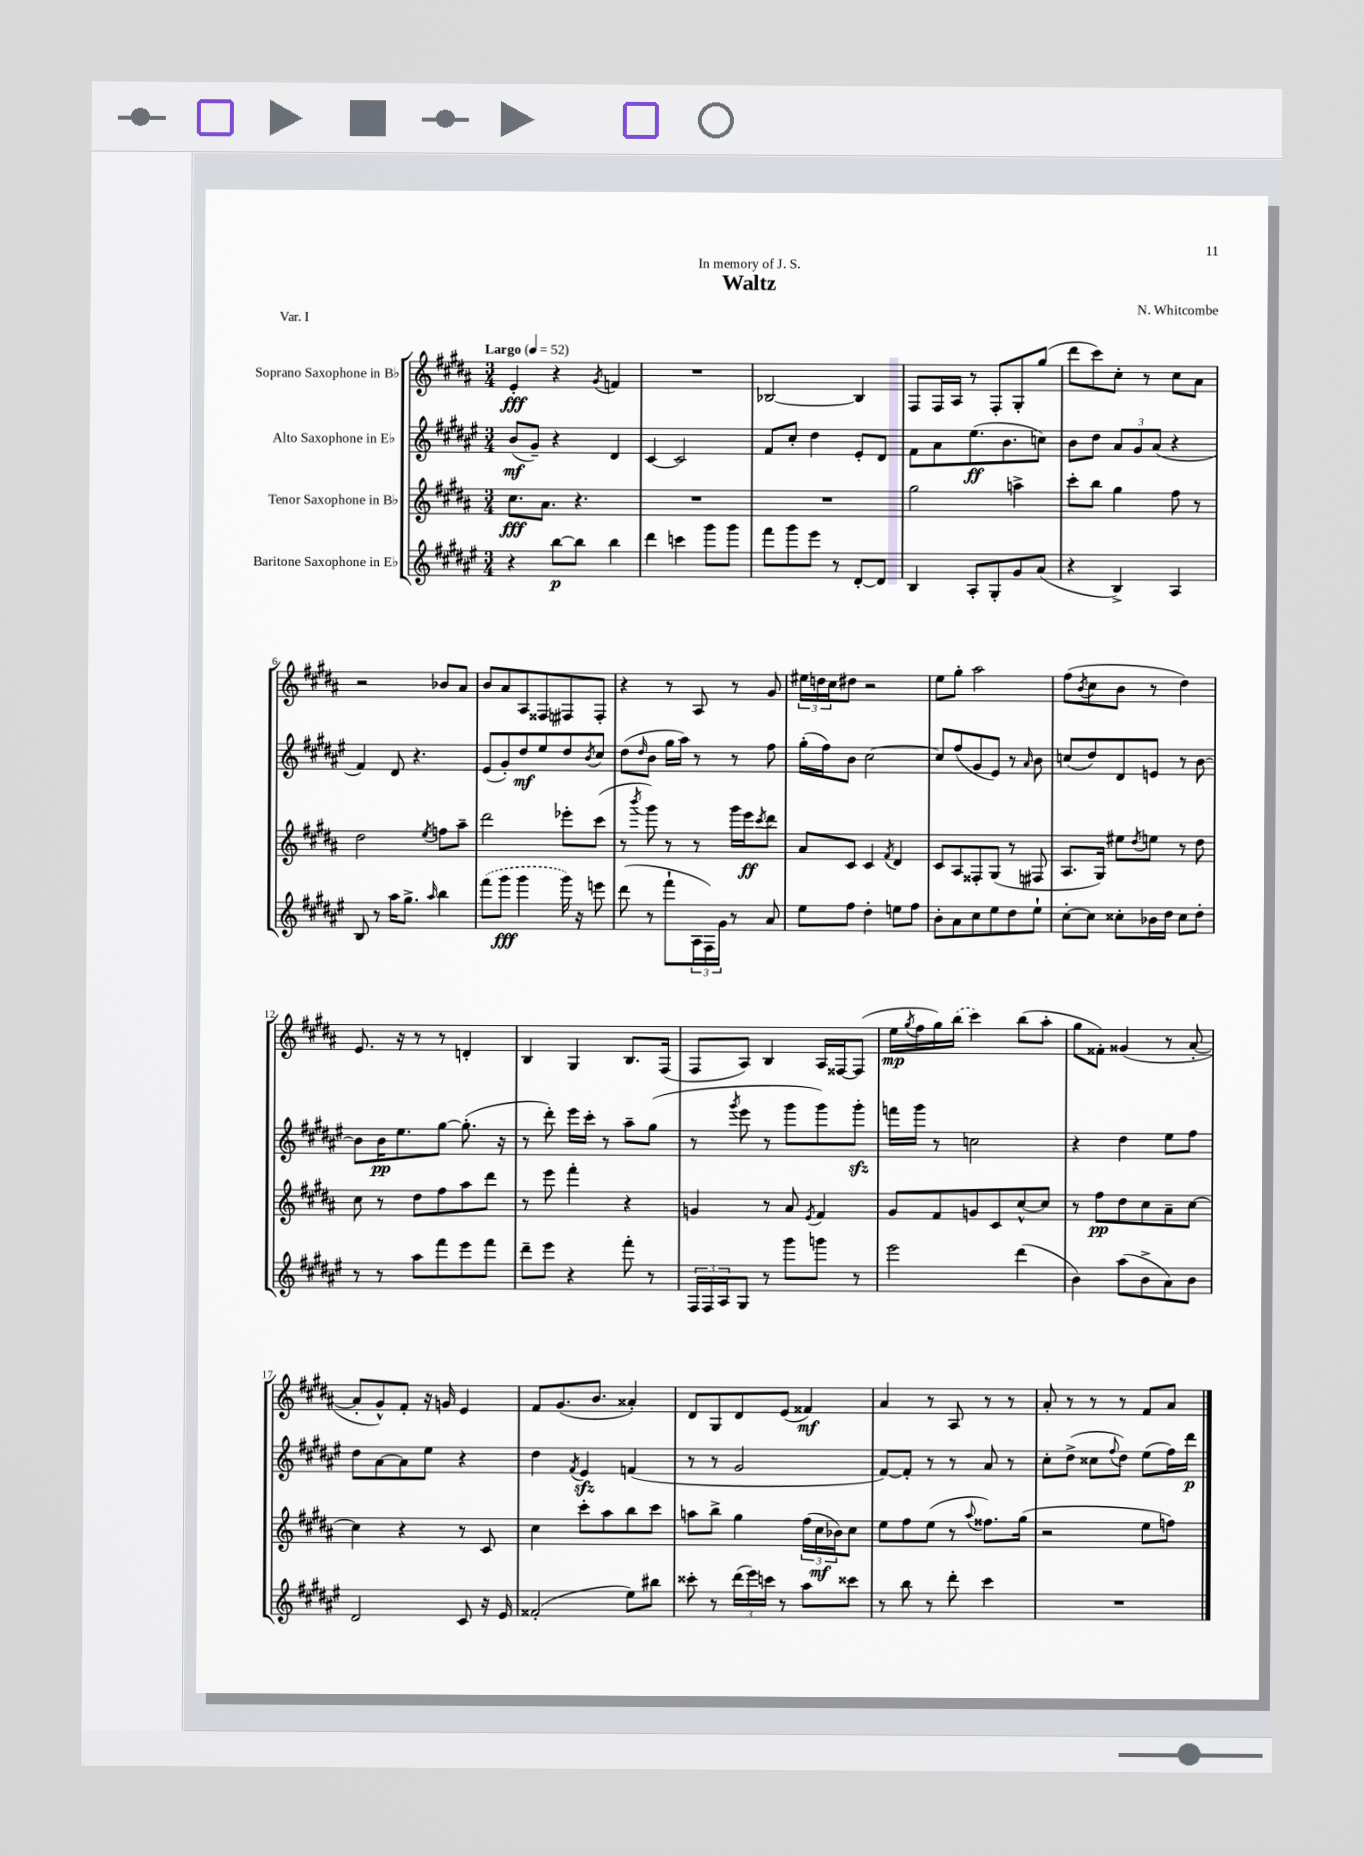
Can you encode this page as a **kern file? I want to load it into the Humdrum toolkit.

**kern	**kern	**kern	**kern
*staff4	*staff3	*staff2	*staff1
*clefG2	*clefG2	*clefG2	*clefG2
*k[f#c#g#d#a#e#]	*k[f#c#g#d#a#]	*k[f#c#g#d#a#e#]	*k[f#c#g#d#a#]
*M3/4	*M3/4	*M3/4	*M3/4
*MM52	*MM52	*MM52	*MM52
4r	8.cc#	(8b	4e'
.	.	8g#~)	.
.	8.a#	.	.
[8bb	.	4r	4r
8bb]	4.r	.	.
.	.	.	8qg#
4bb	.	4d#	4f
=	=	=	=
4ddd#	2.r	[4c#	2.r
4ccc	.	2c#]	.
8ggg#	.	.	.
8ggg#	.	.	.
=	=	=	=
8fff#	2.r	8f#	[2B-
8ggg#	.	8cc#'	.
8eee#	.	4dd#	.
8r	.	.	.
[8d#'	.	8e#'	4B-]
8d#]	.	8d#	.
=	=	=	=
4B	2gg#	8f#	8F#
.	.	8a#	16F#
.	.	.	16A#
8A#'	.	(8.ee#	8r
8G#'	.	.	8F#'
.	.	8.b	.
8g#	4aa^	.	8G#'
(8a#	.	8cc)	(8gg#
=	=	=	=
4r	8ccc#'	8b	8ddd#
.	8bb	8dd#	8ccc#)
4B^)	4gg#	12a#	8cc#'
.	.	12g#	.
.	.	.	8r
.	.	(12a#	.
4A#	8ff#	4r	8cc#
.	8r	.	8a#
=	=	=	=
8B	2dd#	4f#)	2r
8r	.	.	.
16aa#	.	8d#	.
8.gg#^	.	.	.
.	.	4.r	.
16qqaa#	8qee	.	.
4bb	8ff	.	8b-
.	8aa#~	.	8a#
=	=	=	=
(8fff#	2ddd#	(8e#	8b
8ggg#	.	8g#')	8a#
4ggg#	.	8dd#	8A#
.	.	8ee#	8F##
16ggg#)	8eee-'	8dd#	8F#
16r	.	.	.
.	.	8qb	.
8eee	(8ccc#	8cc#	8F#'
=	=	=	=
(8ddd#	8r	(8dd#	4r
.	8qbbb	16qqdd#	.
8r	8ggg#)	8b	.
8fff#`	8r	16gg#	8r
.	.	16aa#)	.
24A#	8r	8r	8A#
24F#)	.	.	.
24g#	.	.	.
8r	16ggg#	8r	8r
.	16eee	.	.
.	8qccc#	.	.
8a#	8ddd#	8ff#	8g#
=	=	=	=
8ee#	8a#	(16gg#'	24ee#
.	.	.	24dd
.	.	16ff#)	.
.	.	.	24cc#
8ff#	8c#	8b	8dd#
4dd#'	4c#	[2cc#	2r
.	8qf#	.	.
8ee	4d#	.	.
8ff#	.	.	.
=	=	=	=
8b'	8c#	8cc#]	8ee
8a#	8A#	(8ff#	8gg#'
8cc#	8F##'	8g#	2aa#
8ee#	(8G#	8e#)	.
8dd#	8r	8r	.
.	.	16qqa#	.
8ee#`	8F#	8b	.
=	=	=	=
[8cc#'	8.A#	(8cc	(8ff#
.	.	.	8qb
8cc#]	.	8dd#)	8cc#
.	16G#)	.	.
8cc##'	8ee#	8d#	8b
.	8qdd#	.	.
16b-	8ee	8e	8r
16dd#	.	.	.
8cc##	8r	8r	4dd#)
8dd#'	8dd#	[8b	.
=	=	=	=
8r	8cc#	8b]	8.e
8r	8r	16b	.
.	.	8.ee#	16r
8aa#	8dd#	.	8r
8fff#	8ff#	[8gg#	8r
8eee#	8aa#	(8.gg#']	4d'
8fff#	8ddd#	.	.
.	.	16r	.
=	=	=	=
8ddd#~	8r	8r	4B
8eee#	8eee	8ddd#')	.
4r	4fff#'	16eee#	4G#
.	.	16ccc#'	.
.	.	8r	.
8fff#'	4r	8aa#~	8.B
8r	.	(8gg#	.
.	.	.	(16F#
=	=	=	=
24F#	4g	8r	8F#
24F#	.	.	.
24A#	.	.	.
.	.	8qggg#	.
8G#	.	8eee#	8A#)
8r	8r	8r	4B
8ggg#	8a#	8ggg#	.
.	8qe	.	.
8ggg	4f#	8ggg#)	16A#
.	.	.	[16F##
8r	.	8ggg#'	(8F##]
=	=	=	=
2eee#	8g#	16fff	16ee
.	.	.	8qgg#
.	.	16ggg#	16ff#
.	8f#	8r	16gg#)
.	.	.	(16bb
.	8g	2cc	4ccc#)
.	8c#	.	.
(4ddd#	[8cc#^^	.	(8bb
.	8cc#]	.	8aa#'
=	=	=	=
4b)	8r	4r	8gg#
.	8ff#	.	8f##')
(8aa#	8dd#	4dd#	(4g##
8b^	8cc#	.	.
8a#)	8a#~	8ee#	8r
8b	[8cc#	8ff#	[8a#'
=	=	=	=
2d#	4cc#]	8dd#	8a#']
.	.	[8a#	8g#^^)
.	4r	8a#]	8f#'
.	.	8ee#	16r
.	.	.	16g
8c#	8r	4r	4e
16r	8c#	.	.
16e#	.	.	.
=	=	=	=
(2f##'	4cc#	4dd#	8f#
.	.	.	(8.g#
.	.	8qf#	.
.	8ccc#'	4e#	.
.	.	.	8.b
.	8aa#	.	.
8ee#)	8bb	(4f	4a##')
8bb#	8ccc#	.	.
=	=	=	=
8ccc##'	8aa	8r	8d#
8r	8bb^	8r	8G#
(24ddd#	4gg#	2g#	8d#
24eee#)	.	.	.
24ccc	.	.	.
8r	.	.	(8e
8aa#	(24ff#	.	4f##)
.	24cc#	.	.
.	24b-)	.	.
8ccc##	8cc#	.	.
=	=	=	=
8r	8ee	[8f#)	4a#
8bb	8ff#	8f#']	.
8r	(8ee	8r	8r
8ddd#'	8r	8r	8A#
.	8qqaa#	.	.
4ccc#	8.ff##)	8a#	8r
.	.	8r	8r
.	(16gg#	.	.
=	=	=	=
2.r	2r	8cc#'	8a#'
.	.	(8dd#^	8r
.	.	8cc##	8r
.	.	8qqff#	.
.	.	8dd#)	8r
.	8ee	(8ee#	8f#
.	8ff)	16ff#)	8a#
.	.	16ddd#	.
==	==	==	==
*-	*-	*-	*-
